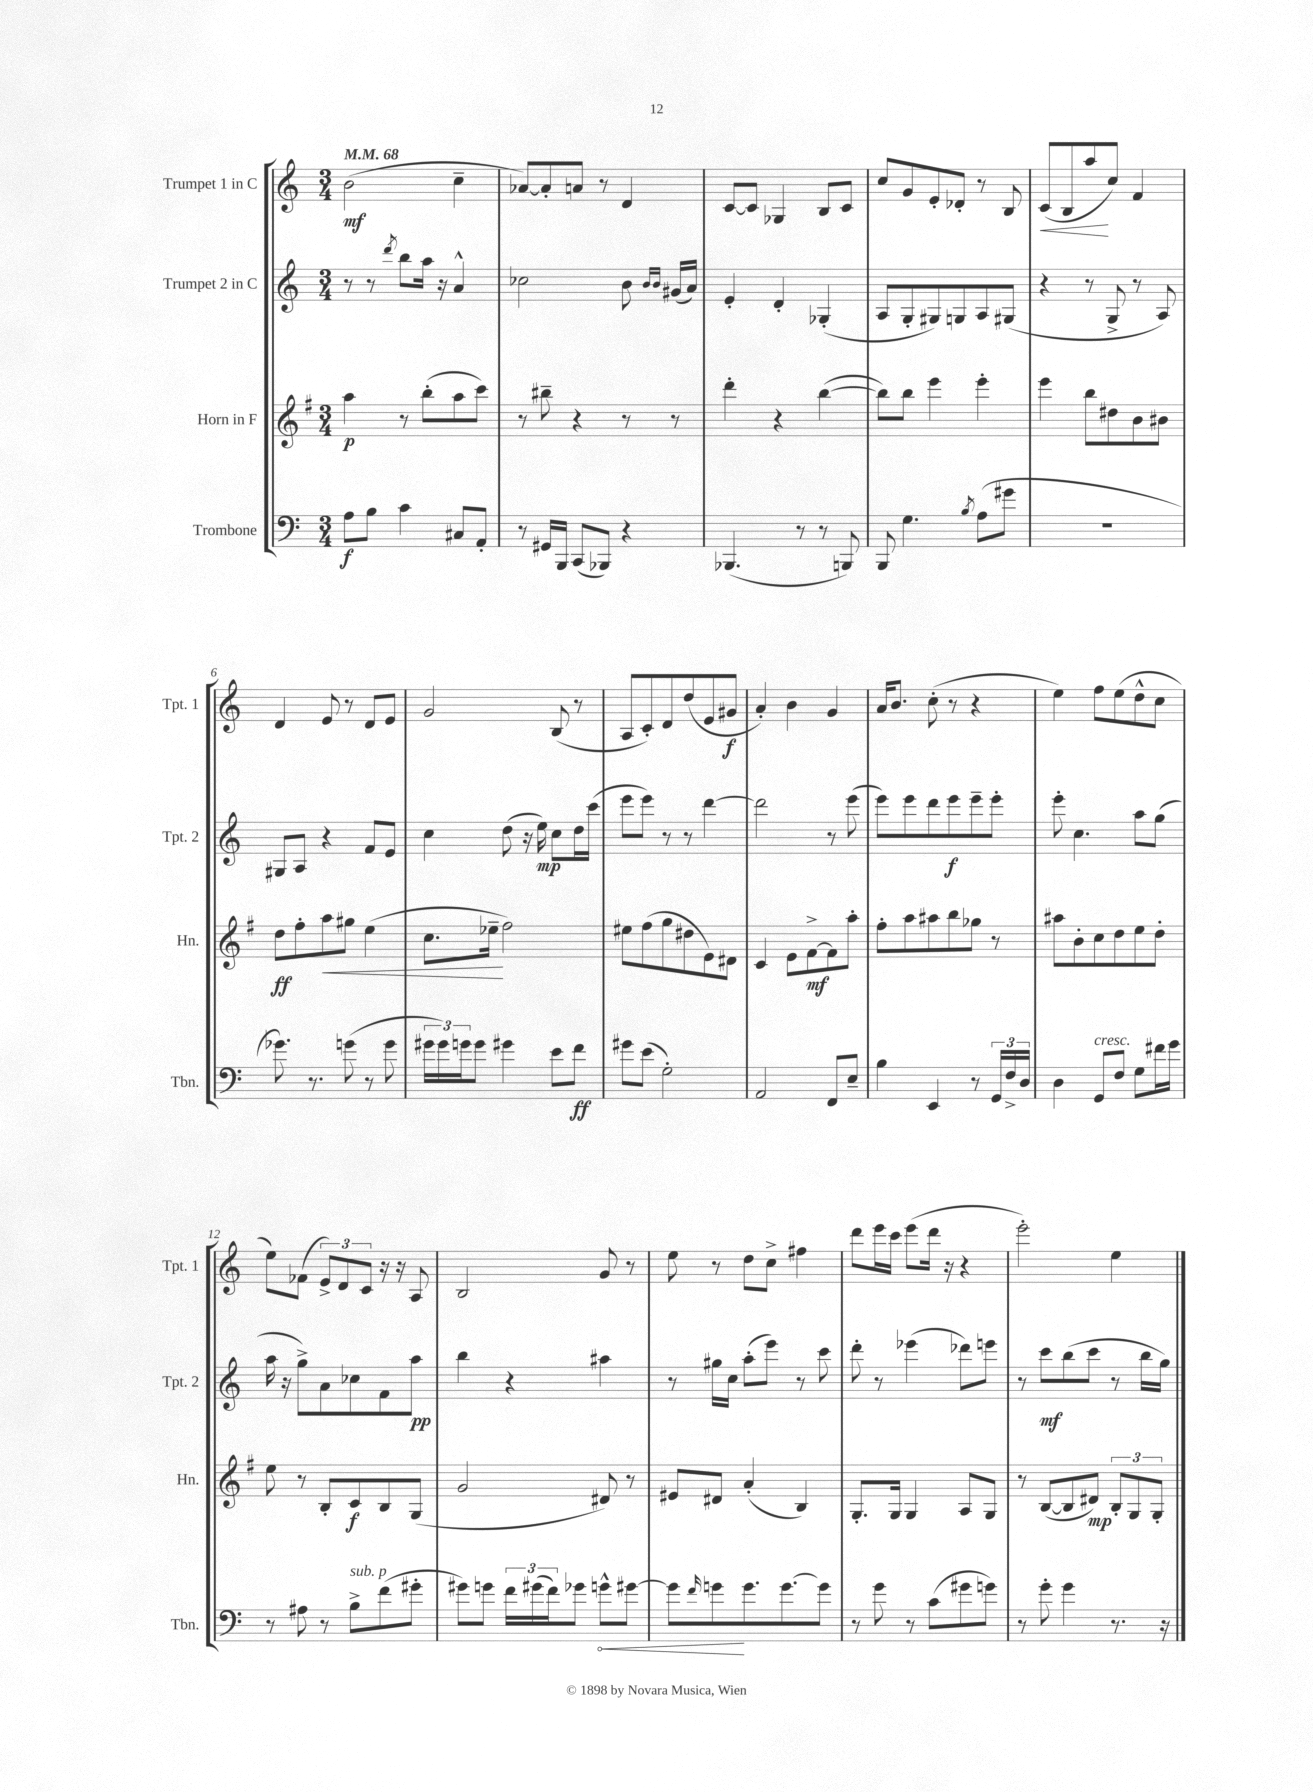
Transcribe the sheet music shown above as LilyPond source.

<<
\new StaffGroup <<
\new Staff = "s0" \with { instrumentName = "Trumpet 1 in C" shortInstrumentName = "Tpt. 1" } {
    \clef treble \key c \major \numericTimeSignature \time 3/4 \tempo 4 = 68
    b'2\mf( c''4-- |
    aes'8~) aes'8-. a'8 r8 d'4 |
    c'8~ c'8 ges4 b8 c'8 |
    c''8 g'8 e'8-. des'8-. r8 b8 |
    c'8\<( b8 a''8\! c''8) f'4 |
    d'4 e'8 r8 d'8 e'8 |
    g'2 b8( r8 |
    a8 c'8-.) d'8 d''8( e'8 gis'8\f |
    a'4-.) b'4 g'4 |
    a'16 b'8. c''8-.( r8 r4 |
    e''4) f''8 e''8( d''8-^ c''8 |
    e''8) fes'8( \tuplet 3/2 { e'8->) d'8 c'8 } r16 r16 a8 |
    b2 g'8 r8 |
    e''8 r8 d''8 c''8-> fis''4 |
    d'''8 e'''16 c'''16 e'''8( d'''16 r16 r4 |
    e'''2-.) e''4 \bar "|." |
}
\new Staff = "s1" \with { instrumentName = "Trumpet 2 in C" shortInstrumentName = "Tpt. 2" } {
    \clef treble \key c \major \numericTimeSignature \time 3/4
    r8 r8 \acciaccatura { d'''8 } b''8 a''16 r16 a'4-^ |
    ces''2 b'8 \grace { b'16 b'16 } gis'16( a'16) |
    e'4-. d'4-. ges4-.( |
    a8 g8-. gis8) g8 a8 gis8( |
    r4 r8 g8-> r8 a8) |
    gis8 a8 r4 f'8 e'8 |
    c''4 d''8( r16 e''16\mp) c''8 d''16 c'''16( |
    e'''8 e'''8) r8 r8 d'''4~ |
    d'''2 r8 e'''8( |
    e'''8) e'''8 d'''8 e'''8\f e'''8-- e'''8-. |
    e'''8-. c''4. a''8 g''8( |
    a''16 r16 g''8->) a'8 ces''8 f'8 a''8\pp |
    b''4 r4 ais''4 |
    r8 gis''16 c''16 a''8-.( e'''8) r8 c'''8 |
    d'''8-. r8 ees'''4( des'''8) e'''8 |
    r8 c'''8\mf b''8( c'''8 r8 b''16 g''16) \bar "|." |
}
\new Staff = "s2" \with { instrumentName = "Horn in F" shortInstrumentName = "Hn." } {
    \clef treble \key g \major \numericTimeSignature \time 3/4
    a''4\p r8 b''8-.( a''8 c'''8) |
    r8 bis''8-- r4 r8 r8 |
    d'''4-. r4 b''4~( |
    b''8) b''8 e'''4 e'''4-. |
    e'''4 b''8 dis''8 b'8 bis'8 |
    d''8\ff fis''8-. a''8\< gis''8 e''4( |
    c''8. ees''16--\! fis''2) |
    eis''8 fis''8( g''8 dis''8 e'8) dis'8 |
    c'4 e'8 fis'8~->\mf fis'8 a''8-. |
    fis''8-. a''8 ais''8 b''8 ges''8 r8 |
    ais''8 b'8-. c''8 d''8 e''8 d''8-. |
    e''8 r8 b8-. c'8\f b8 g8( |
    g'2 dis'8) r8 |
    eis'8 dis'8 a'4-.( b4) |
    g8.-. g16 g4 a8 g8 |
    r8 b8~( b8 dis'8\mp) \tuplet 3/2 { b8-. g8 g8-. } \bar "|." |
}
\new Staff = "s3" \with { instrumentName = "Trombone" shortInstrumentName = "Tbn." } {
    \clef bass \key c \major \numericTimeSignature \time 3/4
    a8\f b8 c'4 cis8 a,8-. |
    r8 gis,16 b,,16 c,8( bes,,8) r4 |
    bes,,4.( r8 r8 b,,8) |
    b,,8 g4. \acciaccatura { b8 } a8( gis'8 |
    R2. |
    ges'8.) r8. g'8( r8 g'8 |
    \tuplet 3/2 { gis'16 gis'16) g'16 } g'8 gis'4 e'8 f'8\ff |
    gis'8 e'8( g2-.) |
    a,2 f,8 e8-- |
    b4 e,4 r8 \tuplet 3/2 { g,16 f16-> d16 } |
    d4 g,8^\markup { \italic "cresc." } f8 g8 fis'16 g'16 |
    r8 ais8 r8 b8->^\markup { \italic "sub. p" } f'8( gis'8-. |
    gis'8) g'8 \tuplet 3/2 { f'16 gis'16( f'16) } ges'8 \once \override Hairpin.circled-tip = ##t g'8-^\< gis'8~ |
    gis'8 \grace { f'16 } g'8\! g'8. g'8.~ g'8 |
    r8 g'8 r8 c'8( gis'8 g'8) |
    r8 g'8-. g'4 r8. r16 \bar "|." |
}
>>
>>
